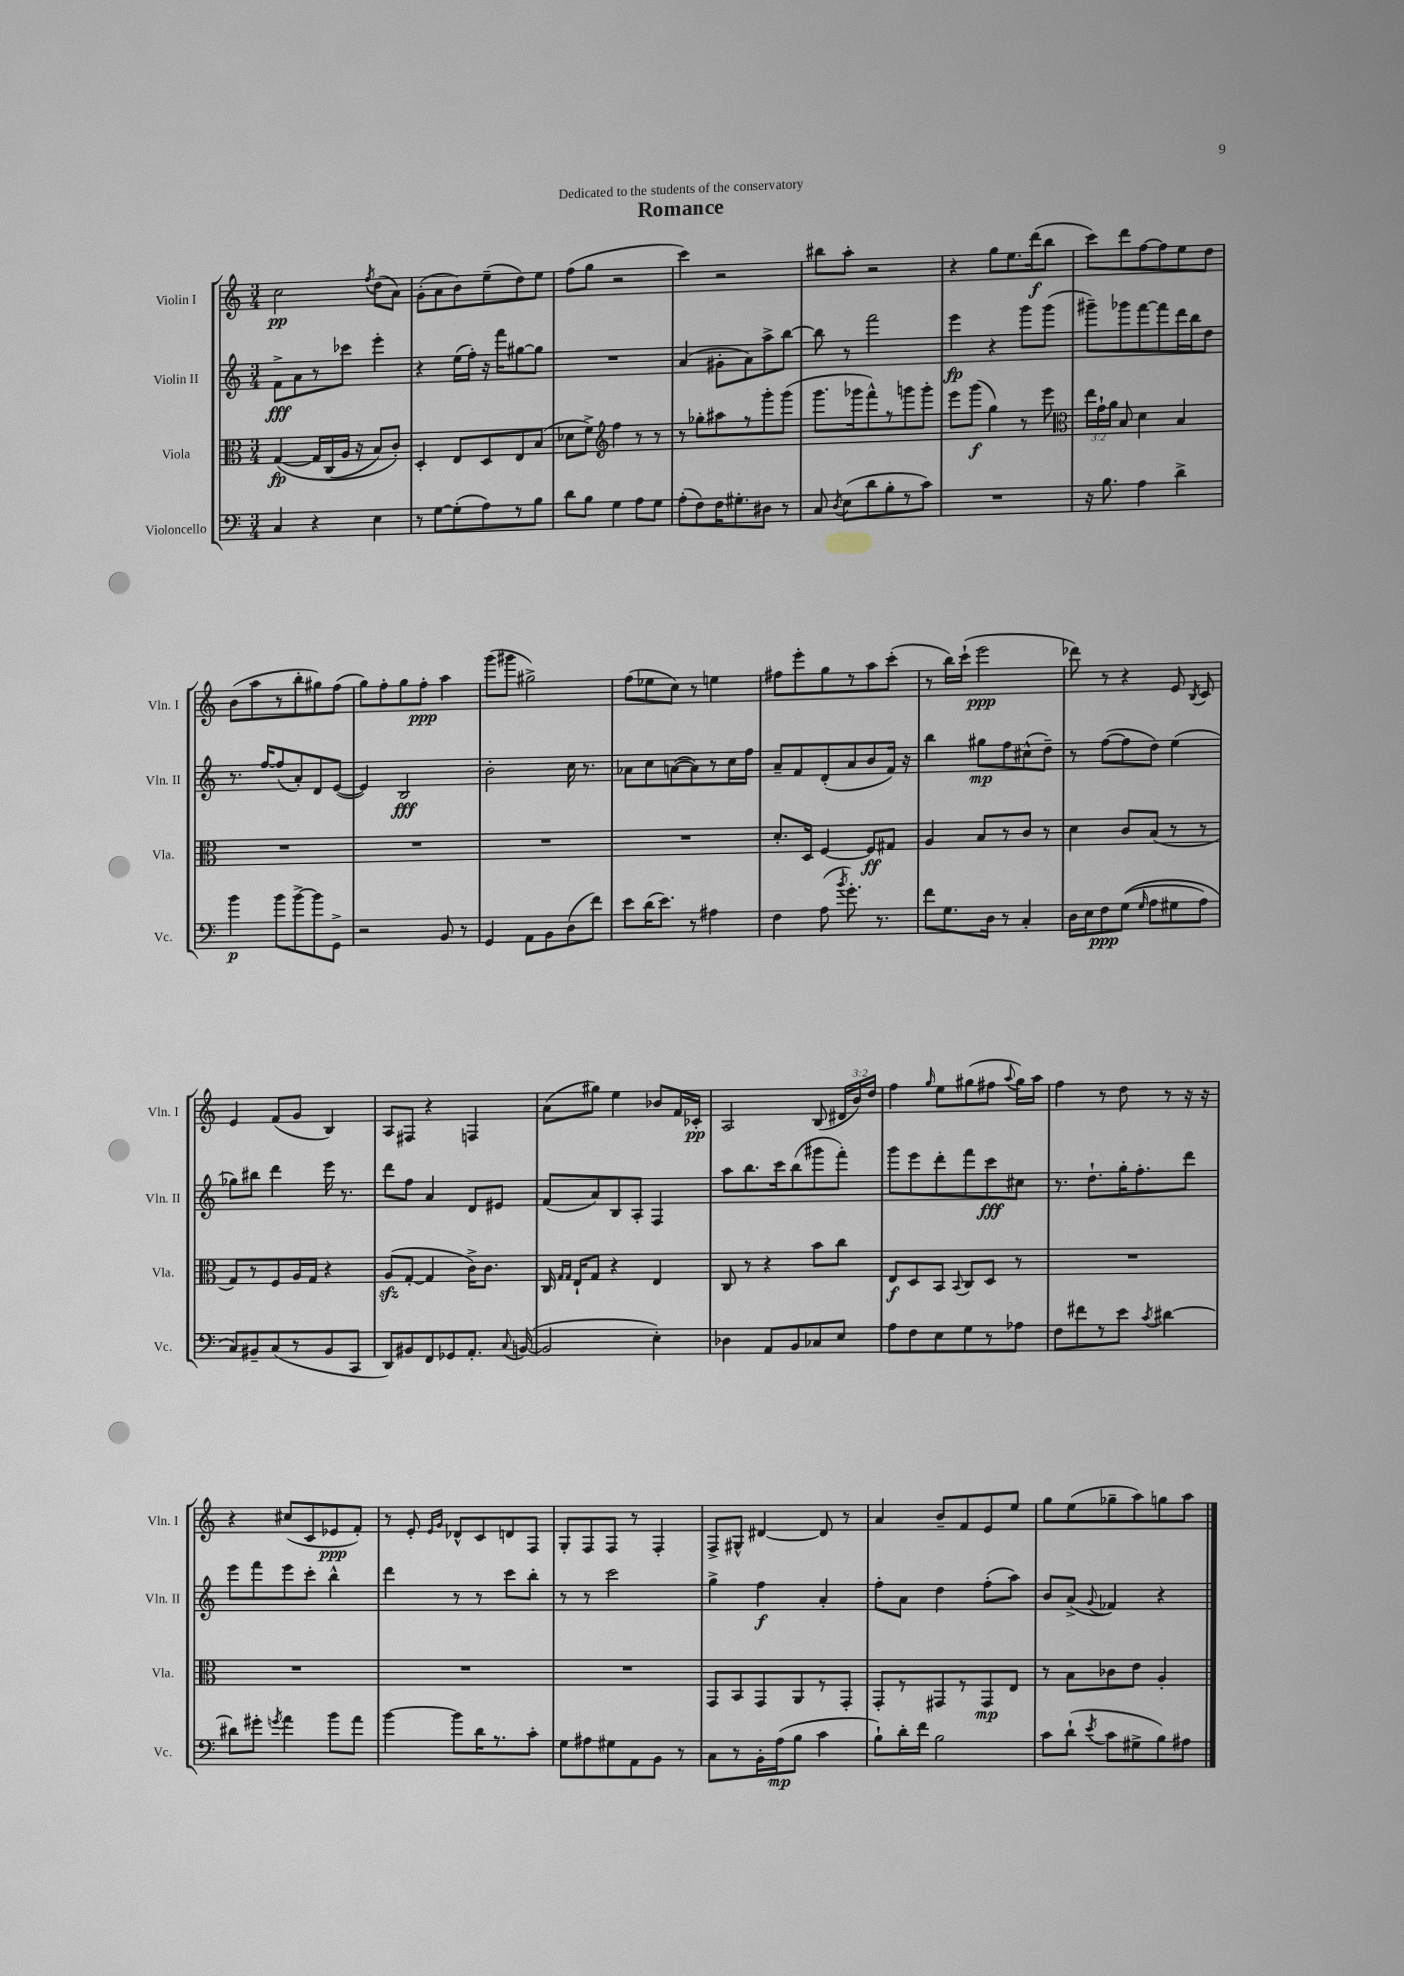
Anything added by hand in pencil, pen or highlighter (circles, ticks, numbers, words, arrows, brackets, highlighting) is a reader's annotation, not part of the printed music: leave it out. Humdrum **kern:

**kern	**dynam	**kern	**dynam	**kern	**dynam	**kern	**dynam
*part4	*part4	*part3	*part3	*part2	*part2	*part1	*part1
*staff4	*staff4	*staff3	*staff3	*staff2	*staff2	*staff1	*staff1
*I"Violoncello	*	*I"Viola	*	*I"Violin II	*	*I"Violin I	*
*I'Vc.	*	*I'Vla.	*	*I'Vln. II	*	*I'Vln. I	*
*clefF4	*	*clefC3	*	*clefG2	*	*clefG2	*
*k[]	*	*k[]	*	*k[]	*	*k[]	*
*M3/4	*	*M3/4	*	*M3/4	*	*M3/4	*
=1	=1	=1	=1	=1	=1	=1	=1
4C/	.	([4G/	fp	8f^\L	fff	2cc\	pp
.	.	.	.	8a\	.	.	.
4r	.	16G/LL]	.	8r	.	.	.
.	.	(16C/	.	.	.	.	.
.	.	16A/JJ	.	8ccc-X\J	.	.	.
.	.	16r	.	.	.	.	.
.	.	.	.	.	.	8qff/	.
4E\	.	8B/L)	.	4eee'\	.	(8dd\L	.
.	.	8c'/J)	.	.	.	8a\J)	.
=2	=2	=2	=2	=2	=2	=2	=2
8r	.	4D'/	.	4r	.	(8g'\L	.
[8G\L	.	.	.	.	.	8a\	.
(8G'\]	.	8E/L	.	(16ee\LL	.	8b\)	.
.	.	.	.	16ff'\JJ)	.	.	.
8A\)	.	8D/	.	16r	.	(8ee~\	.
.	.	.	.	16fff\KL	.	.	.
8r	.	8E/	.	[8gg#X\	.	8dd\)	.
8B\J	.	(8B/J	.	8gg#\J]	.	8ee\J	.
=3	=3	=3	=3	=3	=3	=3	=3
8d\L	.	8d-X\L	.	2.r	.	(8ff\L	.
8B\J	.	8f^\J)	.	.	.	8gg\J	.
*	*	*clefG2	*	*	*	*	*
4G\	.	4ff\	.	.	.	2r	.
8A\L	.	8r	.	.	.	.	.
8G\J	.	8r	.	.	.	.	.
=4	=4	=4	=4	=4	=4	=4	=4
(8A'\L	.	8r	.	(4a/	.	4ccc\)	.
8F\)	.	8gg-X'\L	.	.	.	.	.
16F\K	.	8aa#X\	.	8g#X'\L	.	2r	.
8.G#X'\	.	.	.	.	.	.	.
.	.	8r	.	8a\)	.	.	.
8D#X\J	.	8ggg'\	.	8aa^\	.	.	.
8r	.	(8ggg\J	.	[8bb\J	.	.	.
=5	=5	=5	=5	=5	=5	=5	=5
8C/	.	8.ggg\L	.	8bb\]	.	8bb#X\L	.
8qD/	.	.	.	.	.	.	.
(8E\L	.	.	.	8r	.	8aa'\J	.
.	.	16ggg-X\k	.	.	.	.	.
8d\	.	8fff^^\)	.	2fff\	.	2r	.
8B'\	.	8r	.	.	.	.	.
8r	.	8gggn\	.	.	.	.	.
8c\J)	.	8ggg'\J	.	.	.	.	.
=6	=6	=6	=6	=6	=6	=6	=6
2.r	.	8eee\L	.	4eee\	fp	4r	.
.	.	(8ggg\J	f	.	.	.	.
.	.	4gg\)	.	4r	.	8gg\L	.
.	.	.	.	.	.	8.ee\	.
.	.	8r	.	8ggg\L	.	.	.
.	.	.	.	.	.	(16ddd\k	f
.	.	8eee\	.	(8ggg\J	.	8bb\J	.
=7	=7	=7	=7	=7	=7	=7	=7
*	*	*clefC3	*	*	*	*	*
16r	.	24ee\LL	.	8ggg#X~\L)	.	8ccc\L)	.
.	.	24g`\	.	.	.	.	.
8.B\	.	.	.	.	.	.	.
.	.	24a\JJ	.	.	.	.	.
.	.	8B/	.	8ggg-X\	.	8ddd\	.
4A\	.	4d\	.	[8fff\	.	[8ff\	.
.	.	.	.	8fff\]	.	8ff\]	.
4d^\	.	4B/	.	16ddd\L	.	8ee\	.
.	.	.	.	16bb\J	.	.	.
.	.	.	.	8dd\J	.	8dd\J	.
!!LO:LB:g=z
=8	=8	=8	=8	=8	=8	=8	=8
4b\	p	2.r	.	8.r	.	(8b\L	.
.	.	.	.	.	.	8aa\	.
.	.	.	.	[16ff/KL	.	.	.
8b\L	.	.	.	(8ff/]	.	8r	.
[8b^\	.	.	.	8a'/)	.	8bb'\	.
8b\]	.	.	.	8d/	.	8gg#X\)	.
8GG^\J	.	.	.	([8e/J	.	(8ff\J	.
=9	=9	=9	=9	=9	=9	=9	=9
2r	.	2.r	.	4e/])	.	8gg\L)	.
.	.	.	.	.	.	8ff'\	.
.	.	.	.	2B/	fff	8gg\	.
.	.	.	.	.	.	8ff'\J	ppp
8BB/	.	.	.	.	.	4aa\	.
8r	.	.	.	.	.	.	.
=10	=10	=10	=10	=10	=10	=10	=10
4GG/	.	2.r	.	2b'\	.	(8ggg\L	.
.	.	.	.	.	.	8ggg#X\J	.
8AA\L	.	.	.	.	.	2gg#X^\)	.
8BB\	.	.	.	.	.	.	.
(8D\	.	.	.	16cc\	.	.	.
.	.	.	.	8.r	.	.	.
8f\J)	.	.	.	.	.	.	.
=11	=11	=11	=11	=11	=11	=11	=11
8e\L	.	2.r	.	8a-X\L	.	(8ff\L	.
(16d\K	.	.	.	8cc\	.	8ee-X\	.
8.e\J)	.	.	.	.	.	.	.
.	.	.	.	([8an\	.	8cc\J)	.
8r	.	.	.	8a\])	.	8r	.
4A#X\	.	.	.	8r	.	4een\	.
.	.	.	.	16cc\L	.	.	.
.	.	.	.	16ff\JJ	.	.	.
=12	=12	=12	=12	=12	=12	=12	=12
4F\	.	8.d'/L	.	8a~/L	.	8ff#X\L	.
.	.	.	.	8f/	.	8eee'\	.
.	.	16D/Jk	.	.	.	.	.
(8A\	.	[4F/	.	(8d'/	.	8gg\	.
8qb/	.	.	.	.	.	.	.
8.g'\)	.	.	.	8a/	.	8r	.
.	.	8F/L]	ff	8b/	.	8aa\	.
8.r	.	.	.	.	.	.	.
.	.	8G#X/J	.	16f/Jk)	.	(8ccc'\J	.
.	.	.	.	16r	.	.	.
=13	=13	=13	=13	=13	=13	=13	=13
8f\L	.	4A/	.	4bb\	.	8r	.
8.G\	.	.	.	.	.	16bb\LL)	.
.	.	.	.	.	.	(16ccc`\JJ	.
.	.	8B/L	.	8gg#X\L	mp	2eee\	ppp
16D\Jk	.	.	.	.	.	.	.
8r	.	8r	.	8ff\	.	.	.
4C'/	.	8c/J	.	(8cc#X^^\	.	.	.
.	.	8r	.	8dd~\J)	.	.	.
=14	=14	=14	=14	=14	=14	=14	=14
16D\LL	.	4d\	.	8r	.	8ddd-X\)	.
16E\J	.	.	.	.	.	.	.
8F\	ppp	.	.	([8ff\L	.	8r	.
((8G\J	.	8c/L	.	8ff\]	.	4r	.
16qqG/	.	.	.	.	.	.	.
8A\L	.	(8B/J	.	8dd\J)	.	.	.
8G#X\	.	8r	.	(4ee\	.	8e/	.
.	.	.	.	.	.	8qB/	.
8A\J)	.	8r	.	.	.	8c/	.
!!LO:LB:g=z
=15	=15	=15	=15	=15	=15	=15	=15
8C/L)	.	8G/L)	.	8gg-X\L)	.	4e/	.
8BB#X~/	.	8r	.	8bb#X\J	.	.	.
(8C/	.	8F/	.	4ddd\	.	(8f/L	.
8r	.	16A/L	.	.	.	8g/J	.
.	.	16G/JJ	.	.	.	.	.
8BB#/	.	4r	.	16eee\	.	4B/)	.
.	.	.	.	8.r	.	.	.
8CC/J	.	.	.	.	.	.	.
=16	=16	=16	=16	=16	=16	=16	=16
8DD/L)	.	(8Azz/L	.	8ddd\L	.	8A/L	.
8BB#X/	.	[8G'/J	.	8ff\J	.	8F#X/J	.
8FF/	.	4G/]	.	4a/	.	4r	.
8GG-X/	.	.	.	.	.	.	.
8.AA'/J	.	16c^\KL)	.	8d/L	.	4Fn/	.
.	.	8.c\J	.	.	.	.	.
.	.	.	.	8e#X/J	.	.	.
8qqC/	.	.	.	.	.	.	.
([16BBn/	.	.	.	.	.	.	.
=17	=17	=17	=17	=17	=17	=17	=17
2BB/]	.	16C/	.	(8f/L	.	(8a\L	.
.	.	16qqG/LL	.	.	.	.	.
.	.	16qqG/JJ	.	.	.	.	.
.	.	16E`/KL	.	.	.	.	.
.	.	8G/J	.	8a/)	.	8gg#X\J)	.
.	.	4r	.	8B/	.	4ee\	.
.	.	.	.	8A'/J	.	.	.
4E'\)	.	4E/	.	4F/	.	8b-X/L	.
.	.	.	.	.	.	16f/L	.
.	.	.	.	.	.	16c-X'/JJ	pp
=18	=18	=18	=18	=18	=18	=18	=18
4D-X\	.	8C/	.	8aa\L	.	2A/	.
.	.	8r	.	8.bb\	.	.	.
8AA/L	.	4r	.	.	.	.	.
.	.	.	.	16ccc\k	.	.	.
8BB/	.	.	.	(8bb\	.	.	.
8C-X/	.	8b\L	.	8ggg#X\	.	(8B/	.
8E/J	.	8cc\J	.	8fff'\J)	.	24d#X/LL	.
.	.	.	.	.	.	24b/)	.
.	.	.	.	.	.	24dd/JJ	.
=19	=19	=19	=19	=19	=19	=19	=19
8A\L	.	8E/L	f	8ggg\L	.	4ff\	.
8F\	.	8D/	.	8eee\	.	.	.
.	.	.	.	.	.	16qqgg/	.
8E\	.	8BB/J	.	8ddd'\	.	8ee\L	.
.	.	8qqBB/	.	.	.	.	.
8G\	.	8C/L	.	8fff\	.	(8gg#X\	.
8r	.	8D/J	.	8ccc\	fff	8ff#X\J	.
.	.	.	.	.	.	8qqaa/	.
8A-X\J	.	8r	.	8cc#X\J	.	16gg#\LL)	.
.	.	.	.	.	.	16aa\JJ	.
=20	=20	=20	=20	=20	=20	=20	=20
8F\L	.	2.r	.	8.r	.	4ff\	.
8f#X\	.	.	.	.	.	.	.
.	.	.	.	8.dd`\L	.	.	.
8r	.	.	.	.	.	8r	.
8e\J	.	.	.	16gg'\K	.	8dd\	.
.	.	.	.	8.ff'\	.	.	.
8qc/	.	.	.	.	.	.	.
[4d#X\	.	.	.	.	.	8r	.
.	.	.	.	8ddd\J	.	16r	.
.	.	.	.	.	.	16r	.
!!LO:LB:g=z
=21	=21	=21	=21	=21	=21	=21	=21
8d#X\L]	.	2.r	.	8eee\L	.	4r	.
8g#X'\J	.	.	.	8fff\	.	.	.
8qgn/	.	.	.	.	.	.	.
4a\	.	.	.	8eee\	.	(8cc#X/L	.
.	.	.	.	8ccc'\J	.	8c/	.
8b\L	.	.	.	4bb^^\	.	8e-X/	ppp
8a\J	.	.	.	.	.	8f'/J)	.
=22	=22	=22	=22	=22	=22	=22	=22
[4b\	.	2.r	.	4ddd\	.	8r	.
.	.	.	.	.	.	8e'/	.
.	.	.	.	.	.	16qqe/LL	.
.	.	.	.	.	.	16qqg/JJ	.
8b\L]	.	.	.	8r	.	8d-X^^/L	.
16d\K	.	.	.	8r	.	8c/	.
8.r	.	.	.	.	.	.	.
.	.	.	.	8ccc\L	.	8dn/	.
8c'\J	.	.	.	8bb'\J	.	8F/J	.
=23	=23	=23	=23	=23	=23	=23	=23
8G\L	.	2.r	.	8r	.	8G'/L	.
8A#X\	.	.	.	8r	.	8F/	.
8G#X\	.	.	.	2ccc\	.	8F/J	.
8AA\	.	.	.	.	.	8r	.
8BB\J	.	.	.	.	.	4F'/	.
8r	.	.	.	.	.	.	.
=24	=24	=24	=24	=24	=24	=24	=24
8C\L	.	8GG/L	.	4gg^\	.	8F^/L	.
8r	.	8BB/	.	.	.	8G#X^^/J	.
16BB'\L	.	8GG/	.	4ff\	f	[4d#X/	.
(16A\J	mp	.	.	.	.	.	.
8B\J	.	8AA/	.	.	.	.	.
4c\	.	8r	.	4a'/	.	8d#/]	.
.	.	8GG'/J	.	.	.	8r	.
=25	=25	=25	=25	=25	=25	=25	=25
8B`\L)	.	8GG'/L	.	8ff'\L	.	4a/	.
16d'\L	.	8r	.	8a\J	.	.	.
16f\JJ	.	.	.	.	.	.	.
2B\	.	8GG#X/	.	4dd\	.	8b~/L	.
.	.	8r	.	.	.	8f/	.
.	.	8GG#/	mp	(8ff'\L	.	8e/	.
.	.	8E/J	.	8aa\J)	.	8ee/J	.
=26	=26	=26	=26	=26	=26	=26	=26
8c\L	.	8r	.	8b/L	.	8gg\L	.
(8d`\J	.	8B\L	.	(8a^/J	.	(8ee\	.
8qe/	.	.	.	8qqg/	.	.	.
8c\L	.	8c-X\	.	4f-X/)	.	8gg-X~\	.
8G#X^\	.	8e\J	.	.	.	8aa\)	.
8B\)	.	4A'/	.	4r	.	8ggn\	.
8A#X\J	.	.	.	.	.	8aa\J	.
==	==	==	==	==	==	==	==
*-	*-	*-	*-	*-	*-	*-	*-
